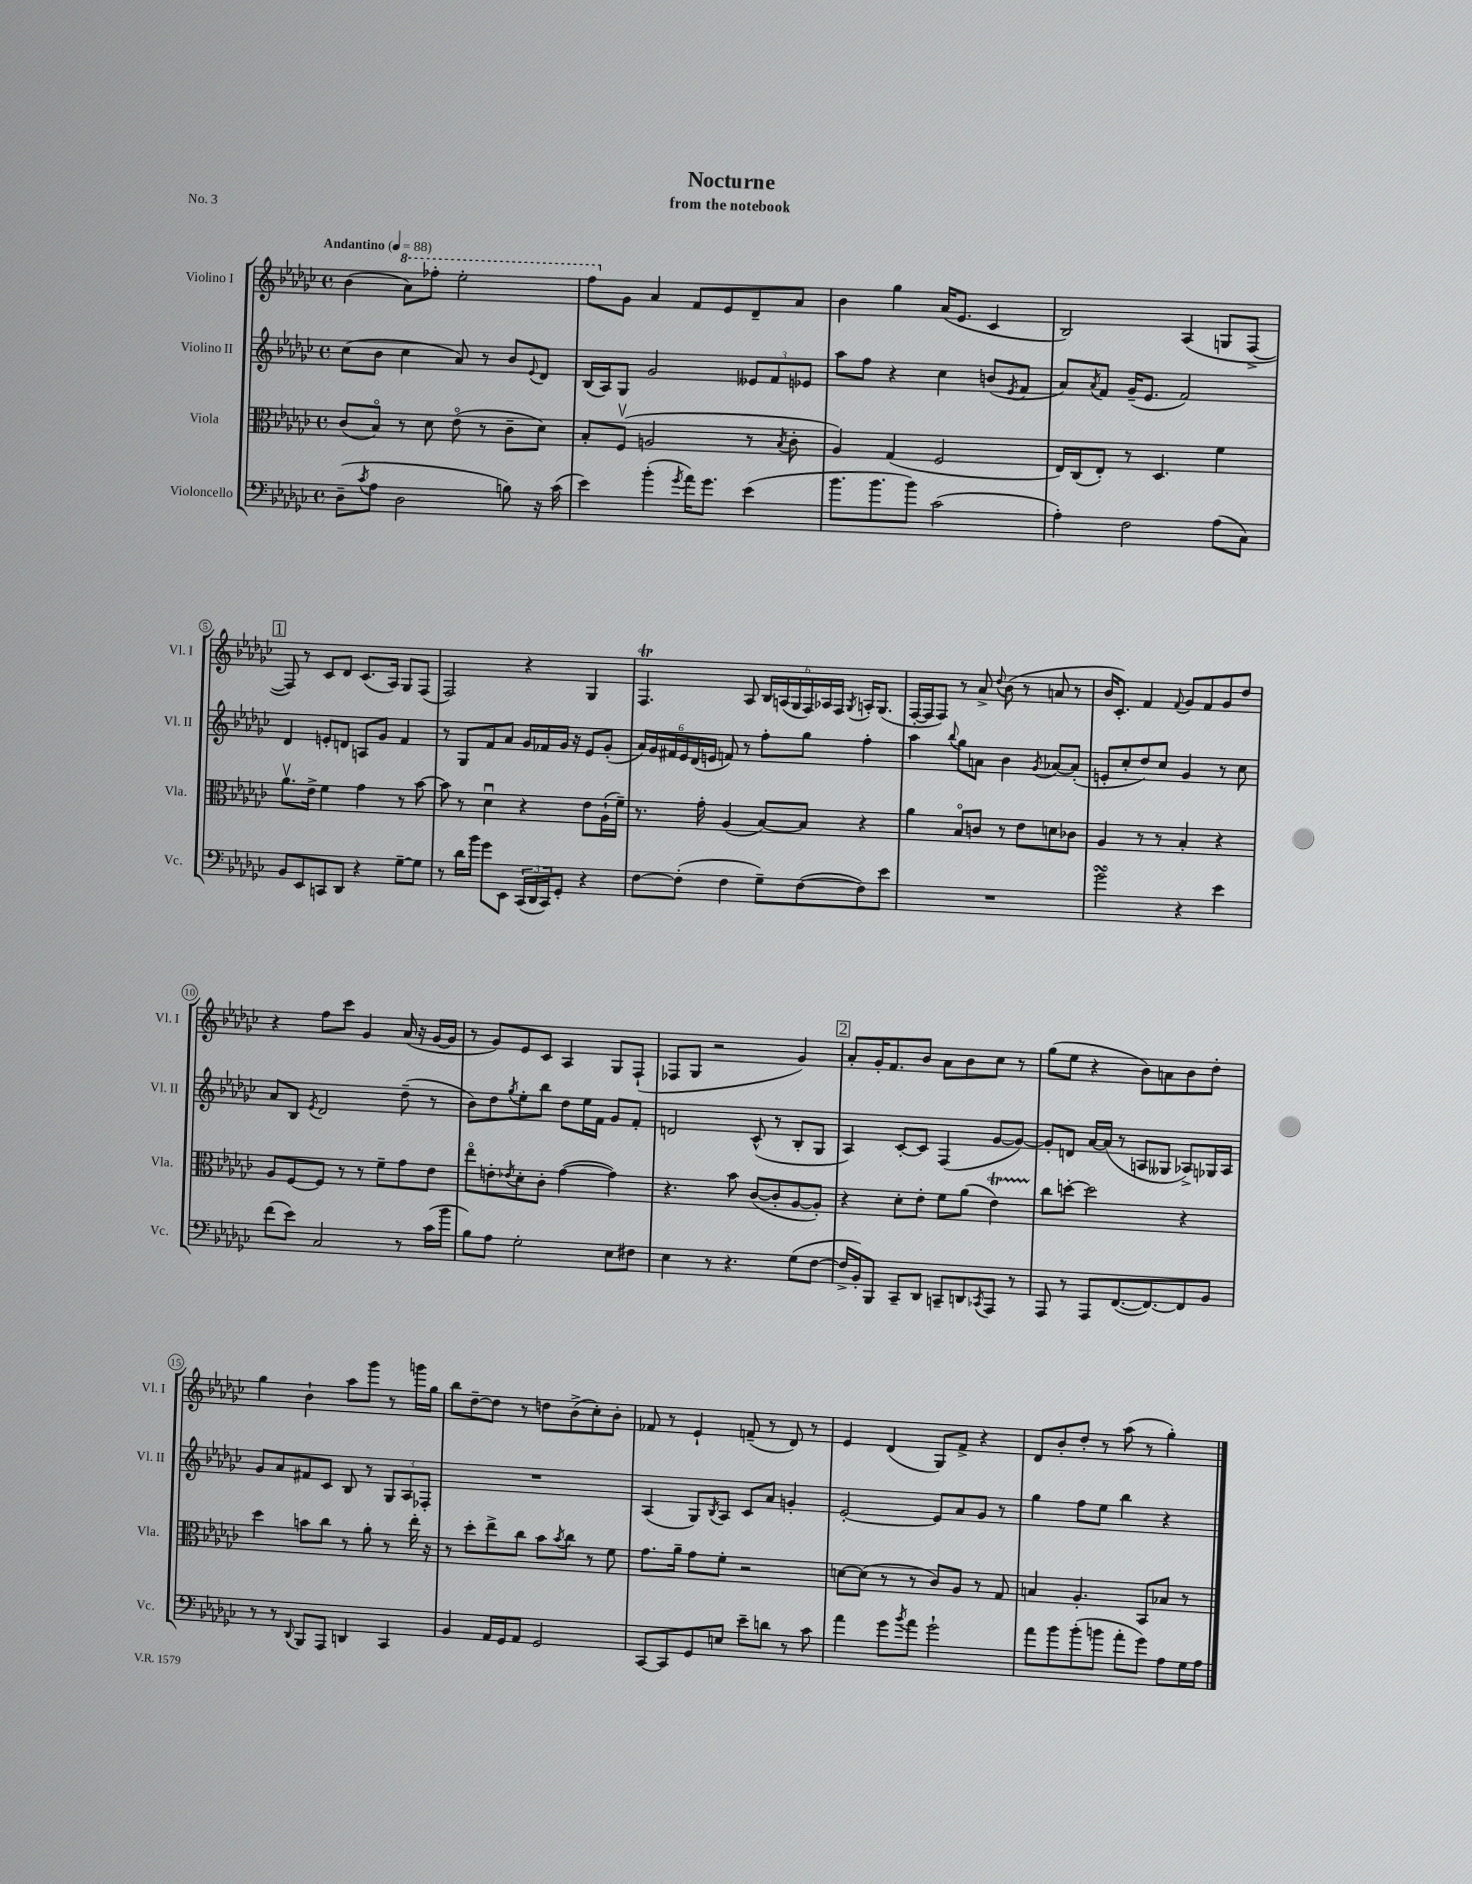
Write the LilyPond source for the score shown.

\header { title = "Nocturne" subtitle = "from the notebook" piece = "No. 3" }
<<
\new StaffGroup <<
\new Staff = "s0" \with { instrumentName = "Violino I" shortInstrumentName = "Vl. I" } {
    \clef treble \key ges \major \defaultTimeSignature \time 4/4 \tempo "Andantino" 4 = 88
    bes'4( \ottava #1 aes''8) fes'''8-. ees'''2-. |
    f'''8 \ottava #0 ges'8 aes'4 f'8 ees'8 des'8-- aes'8 |
    bes'4 ges''4 aes'16( ees'8. ces'4 |
    bes2) aes4( g8 f8~-> |
    \mark \markup { \box "1" } f8) r8 ces'8 des'8 ces'8.( aes16) ges8 f8( |
    f2) r4 ges4 |
    f4.\trill aes8 \tuplet 6/4 { bes16 a16( ges16 f16) aes16 f16 } \acciaccatura { ges8 } a16-. ges8.( |
    f16~-. f16 f8) r8 aes'8-> \appoggiatura { des''8 } bes'8( r8 a'8 r8 |
    bes'16 ces'8.-.) f'4 \appoggiatura { f'8 } ges'8 f'8 ges'8 des''8 |
    r4 f''8 ces'''8 ges'4 aes'16( r16 ges'16~ ges'16 |
    r8 ges'8) ees'8 ces'8 aes4 ges8 f8-!( |
    fes8 ges8 r2 ges'4) |
    \mark \markup { \box "2" } aes'8-. ges'16-. f'8. bes'8 aes'8 bes'8 ces''8 r8 |
    ges''8( ees''8 r4 bes'8) a'8 bes'8 des''8-. |
    ges''4 bes'4-! aes''8 ges'''8 r8 g'''16 ges''16 |
    bes''8 des''8~-- des''8 r8 d''8 bes'8->( ces''8-.) bes'8-. |
    fes'8 r8 ees'4-! f'8--( r8 des'8) r8 |
    ees'4 des'4( ges8) f'8-> r4 |
    des'8 bes'8-. des''8-. r8 aes''8( r8 ges''4-.) \bar "|." |
}
\new Staff = "s1" \with { instrumentName = "Violino II" shortInstrumentName = "Vl. II" } {
    \clef treble \key ges \major \defaultTimeSignature \time 4/4
    ces''8( bes'8 ces''4 aes'8) r8 bes'8 \appoggiatura { ees'8 } des'8 |
    bes16( aes16) ges8 ges'2 \tuplet 3/2 { eeses'8 f'8 ees'8 } |
    aes''8 f''8 r4 ces''4 b'8( \acciaccatura { ees'8 } f'8 |
    aes'8) \acciaccatura { aes'8 } f'8 ges'16--( ees'8. f'2) |
    \mark \markup { \box "1" } des'4 e'8-. d'8 a8 ges'8 f'4 |
    r8 ges8 f'8 aes'8 ges'16 fes'16 ges'16 r16 ees'8 ges'8-.( |
    \tuplet 6/4 { aes'16) ges'16 fis'16 ees'16 des'16( e'16 } f'8) r8 f''8-. ges''8 f''4-. |
    aes''4 \appoggiatura { bes''8 } ges''8 a'8 bes'4 \acciaccatura { ges'8 } aes'8~ aes'8-.( |
    e'8-. ces''8-. des''8) ces''8 ges'4 r8 ces''8 |
    aes'8 bes8 \acciaccatura { ees'8 } des'2 des''8--( r8 |
    bes'8) des''8 \acciaccatura { ges''8 } ees''8-. bes''8 des''8 ees''16 f'16 ges'8 f'8-. |
    d'2 ces'8-^( r8 bes8-. ges8 |
    \mark \markup { \box "2" } aes4) ces'8~-. ces'8 f4( ges'8~ ges'8~) |
    ges'8-. d'8 aes'16~ aes'16( r8 a8 geses8 aes8->) ges16 aes16 |
    ges'8 aes'8 fis'8 ces'8 bes8 r8 \tuplet 3/2 { ges8 aes8 fes8-. } |
    R1 |
    aes4( ges8) \acciaccatura { bes8 } aes8 ces'8 aes'8 g'4-. |
    ees'2~-. ees'8 aes'8 ges'8 r8 |
    ges''4 f''8 ees''8 bes''4 r4 \bar "|." |
}
\new Staff = "s2" \with { instrumentName = "Viola" shortInstrumentName = "Vla." } {
    \clef alto \key ges \major \defaultTimeSignature \time 4/4
    ces'8( bes8\flageolet) r8 des'8 ees'8\flageolet( r8 ces'8-- des'8) |
    bes8-. f8\upbow( a2 r8 \acciaccatura { bes8 } ces'8-. |
    aes4) ges4( f2 |
    ees16) ces16( ees8-.) r8 des4. f'4 |
    \mark \markup { \box "1" } aes'8.\upbow ees'16-> f'4 ges'4 r8 bes'8~ |
    bes'8 r8 des'4\downbow r4 ees'8 aes16-!( f'16--) |
    r8. ges'16-. aes4( bes8~) bes8 r4 |
    aes'4 bes8\flageolet c'8 r8 ees'8 d'8 ces'8 |
    aes4 r8 r8 bes4-. r4 |
    aes8 f8~ f8 r8 r8 f'8-- ges'8 ees'8 |
    ees''8\flageolet e'8-. \acciaccatura { ees'8 } des'8-. ces'8-. ges'4~( ges'4) |
    r4. bes'8 ces'8~( ces'8-. aes8~ aes8-.) |
    \mark \markup { \box "2" } r4 des'8-. ees'8-. f'8 aes'8( ees'4\startTrillSpan) |
    ces''8\stopTrillSpan d''8~-. d''2 r4 |
    des''4 b'8 ces''8 r8 aes'8-. r8 ees''16-. r16 |
    r8 des''8-. ees''8-> ces''8 bes'8 \acciaccatura { bes'8 } ces''8 r8 f'8 |
    ges'8. aes'16-- ges'8 f'8-. r2 |
    d'8~ d'8( r8 r8 ces'8) aes8 r8 ges8 |
    b4 aes4.-. bes,8 bes8 r8 \bar "|." |
}
\new Staff = "s3" \with { instrumentName = "Violoncello" shortInstrumentName = "Vc." } {
    \clef bass \key ges \major \defaultTimeSignature \time 4/4
    des8--( \acciaccatura { ces'8 } aes8 des2 b8) r16 ces'16( |
    ees'4) bes'4-.( \acciaccatura { ges'8 } aes'16) ges'8. ees'4( |
    bes'8. bes'8. bes'8) ces'2( |
    aes4-.) f2 aes8( ces8) |
    \mark \markup { \box "1" } bes,8 ees,8 c,8 des,8 r4 ges8~-- ges8 |
    r8 des'16 bes'16 ges'8 ees,8 \tuplet 3/2 { ces,16( des,16 ces,16) } ges,8-. r4 |
    f8~ f8-.( f4 ges8--) f8~( f8) ees'8 |
    R1 |
    ges'2\turn r4 ees'4 |
    f'8( ees'8) ces2 r8 ces'16( bes'16 |
    bes8) aes8 ges2-. ees8 fis8 |
    ees4 r8 r4. ges8( f8~ |
    \mark \markup { \box "2" } f16-> bes,16-.) bes,,8 ces,8-- des,8 c,8-- d,8 \acciaccatura { ces,8 } aes,,8 r8 |
    aes,,8 r8 aes,,8 f,8.~( f,8.~) f,8 bes,8 |
    r8 r8 \appoggiatura { des,8 } bes,,8 aes,,8 d,4 ces,4 |
    bes,4 aes,16 ges,16 aes,8 ges,2 |
    ces,8~ ces,8 ges,8 e8 ees'8-- d'8 r8 ces'8 |
    aes'4 ges'8 \acciaccatura { bes'8 } aes'8 ges'2-! |
    aes'8 bes'8 bes'8-.( b'8 aes'8-. ges'8) aes8 ges16 aes16 \bar "|." |
}
>>
>>
\layout { \context { \Score \override BarNumber.stencil = #(make-stencil-circler 0.1 0.3 ly:text-interface::print) } }
